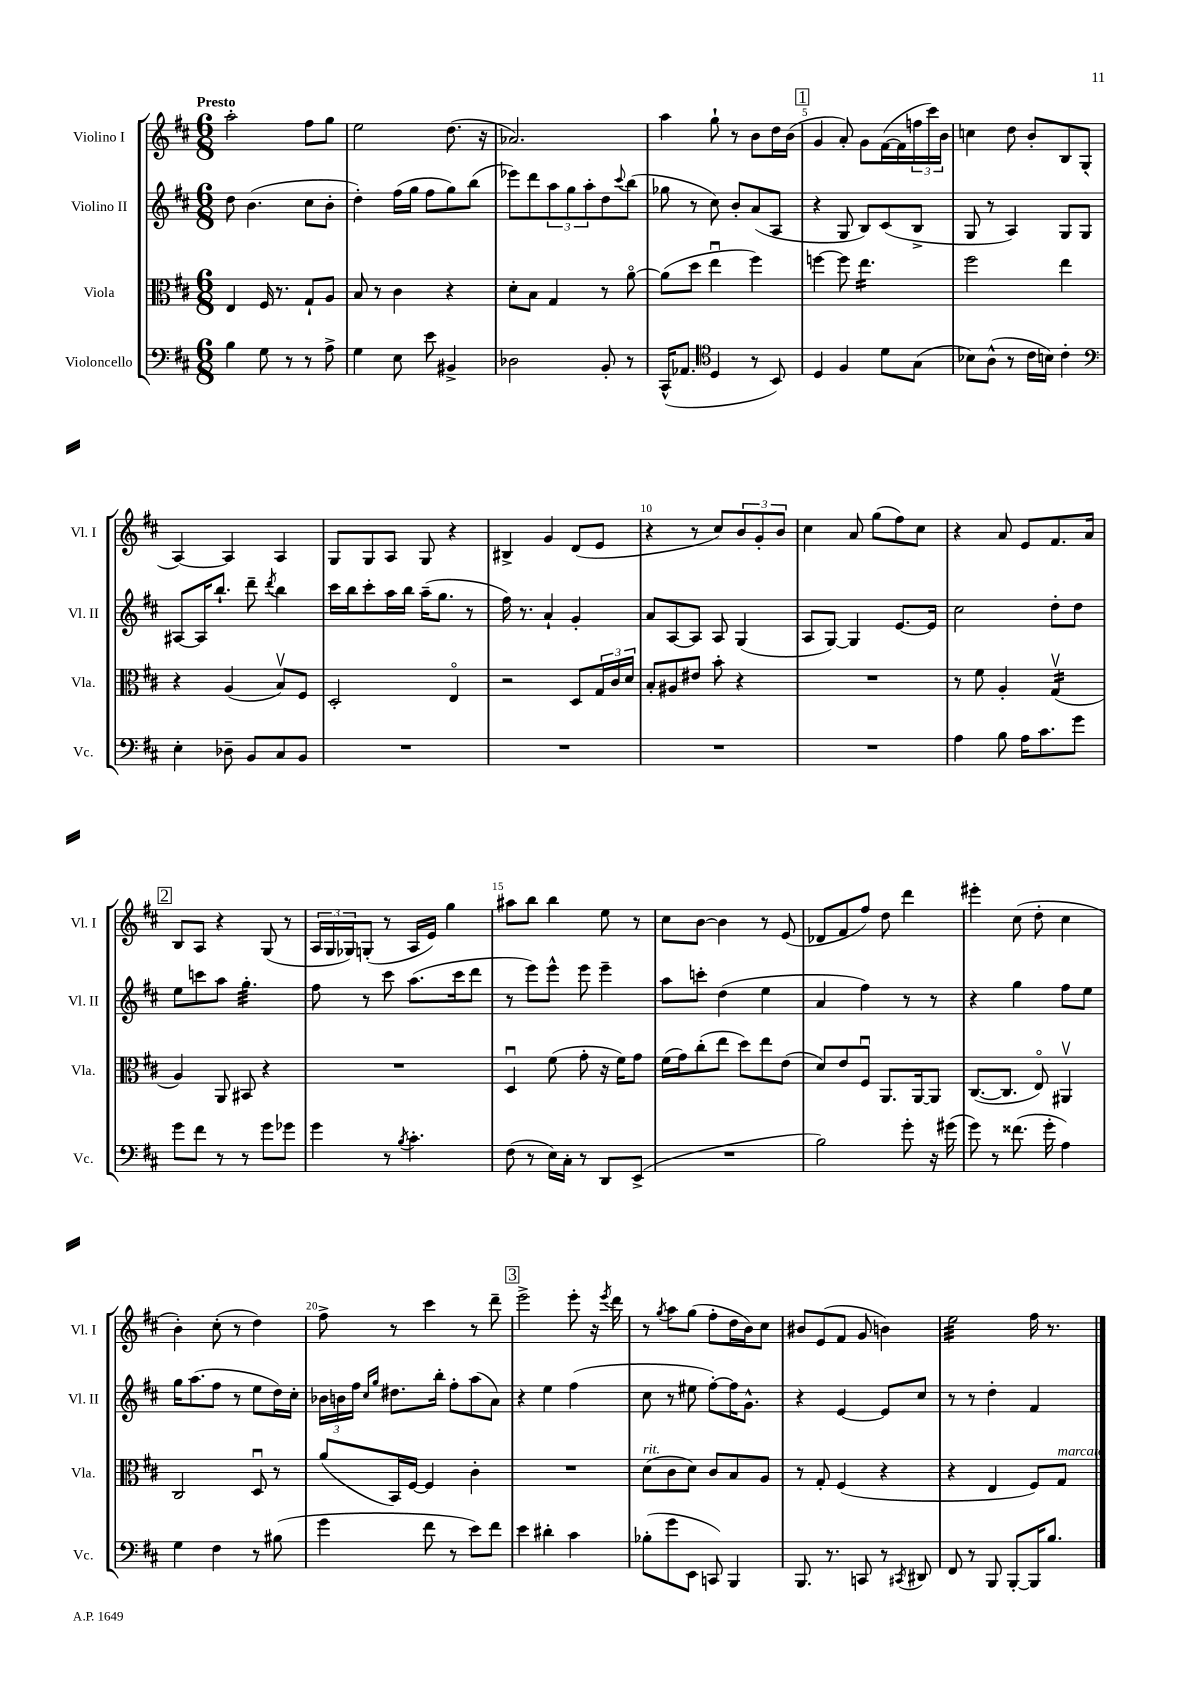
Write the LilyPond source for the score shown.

<<
\new StaffGroup <<
\new Staff = "s0" \with { instrumentName = "Violino I" shortInstrumentName = "Vl. I" } {
    \clef treble \key d \major \numericTimeSignature \time 6/8 \tempo "Presto"
    a''2-. fis''8 g''8 |
    e''2 d''8.( r16 |
    aes'2.) |
    a''4 g''8-! r8 b'8 d''16 b'16( |
    \mark \markup { \box "1" } g'4 a'8-.) g'8 fis'16~( fis'16 \tuplet 3/2 { f''16 cis'''16) b'16 } |
    c''4 d''8 b'8-. b8 g8-.( |
    a4~) a4 a4 |
    g8 g8 a8 g8 r4 |
    bis4-> g'4 d'8( e'8 |
    r4 r8 cis''8) \tuplet 3/2 { b'8 g'8-. b'8 } |
    cis''4 a'8 g''8( fis''8) cis''8 |
    r4 a'8 e'8 fis'8. a'16 |
    \mark \markup { \box "2" } b8 a8 r4 g8( r8 |
    \tuplet 3/2 { a16 g16 ges16) } g8-.( r8 a16 e'16) g''4 |
    ais''8 b''8 b''4 e''8 r8 |
    cis''8 b'8~ b'4 r8 e'8( |
    des'8 fis'8 fis''8) d''8 d'''4 |
    eis'''4-. cis''8( d''8-. cis''4 |
    b'4-.) cis''8-.( r8 d''4) |
    fis''8-> r8 cis'''4 r8 d'''8-- |
    \mark \markup { \box "3" } e'''2-> e'''8-. r16 \acciaccatura { e'''8 } d'''16 |
    r8 \acciaccatura { g''8 } a''8 g''8( fis''8-. d''16 b'16) cis''8 |
    bis'8 e'8( fis'8 g'8 b'4) |
    e''2:32 fis''16 r8. \bar "|." |
}
\new Staff = "s1" \with { instrumentName = "Violino II" shortInstrumentName = "Vl. II" } {
    \clef treble \key d \major \numericTimeSignature \time 6/8
    d''8 b'4.( cis''8 b'8-. |
    d''4-.) fis''16( g''16 fis''8 g''8) b''8( |
    ees'''8) d'''8 \tuplet 3/2 { a''8 g''8 a''8-. } d''8 \appoggiatura { cis'''8 } b''8( |
    ges''8 r8 cis''8) b'8-. a'8( a8 |
    \mark \markup { \box "1" } r4 g8 b8) cis'8( b8-> |
    g8 r8 a4) g8 g8 |
    ais8~ ais16 b''8.-! d'''8-- \acciaccatura { d'''8 } b''4 |
    cis'''16 b''16 cis'''8-. a''16 b''16 a''16--( g''8. r8 |
    fis''16) r8. a'4-! g'4-. |
    a'8 a8~ a8 a8 g4( |
    a8 g8~) g4 e'8.~ e'16 |
    cis''2 d''8-. d''8 |
    \mark \markup { \box "2" } e''8 c'''8 a''8 g''4.:32-. |
    fis''8 r8 cis'''8 a''8.( cis'''16 d'''8 |
    r8 e'''8) e'''8-^ e'''8 e'''4-- |
    a''8 c'''8-. d''4( e''4 |
    a'4 fis''4) r8 r8 |
    r4 g''4 fis''8 e''8 |
    g''16 a''8.( fis''8 r8 e''8 d''16) cis''16-. |
    \tuplet 3/2 { bes'16 b'16 fis''16 } \grace { cis''16 g''16 } dis''8. b''16-. fis''8-. a''8( a'8) |
    \mark \markup { \box "3" } r4 e''4 fis''4( |
    cis''8 r8 eis''8 fis''8~-.) fis''16 g'8.-^ |
    r4 e'4~ e'8 cis''8 |
    r8 r8 d''4-. fis'4 \bar "|." |
}
\new Staff = "s2" \with { instrumentName = "Viola" shortInstrumentName = "Vla." } {
    \clef alto \key d \major \numericTimeSignature \time 6/8
    e4 fis16 r8. g8-! a8 |
    b8 r8 cis'4 r4 |
    d'8-. b8 g4 r8 a'8~\flageolet |
    a'8( d''8 e''4\downbow fis''4) |
    \mark \markup { \box "1" } f''4~ f''8 e''4.:16 |
    fis''2 e''4 |
    r4 a4( b8\upbow) fis8 |
    d2-. e4\flageolet |
    r2 d8 \tuplet 3/2 { g16 cis'16 d'16 } |
    b8-. ais8 eis'8 b'8-. r4 |
    R2. |
    r8 fis'8 a4-. g4:16\upbow( |
    \mark \markup { \box "2" } a4) a,8 bis,8 r4 |
    R2. |
    d4\downbow fis'8( g'8-. r16 fis'16) g'8 |
    fis'16( g'16) cis''8-.( e''8 d''8) e''8 e'8( |
    d'8) e'8 fis8\downbow a,8. a,16~ a,8 |
    cis8.~( cis8. e8\flageolet) ais,4\upbow |
    cis2 d8\downbow r8 |
    a'8( b,16) fis16~ fis4 cis'4-. |
    \mark \markup { \box "3" } R2. |
    d'8^\markup { \italic "rit." }( cis'8 d'8) cis'8 b8 a8 |
    r8 g8-. fis4( r4 |
    r4 e4 fis8) g8^\markup { \italic "marcato" } \bar "|." |
}
\new Staff = "s3" \with { instrumentName = "Violoncello" shortInstrumentName = "Vc." } {
    \clef bass \key d \major \numericTimeSignature \time 6/8
    b4 g8 r8 r8 a8-> |
    g4 e8 e'8 bis,4-> |
    des2 b,8-. r8 |
    cis,16-^( aes,8. \clef tenor d4 r8 b,8) |
    \mark \markup { \box "1" } d4 fis4 d'8 g8( |
    bes8) a8-^( r8 cis'16 b16) cis'4-. |
    \clef bass e4-. des8-- b,8 cis8 b,8 |
    R2. |
    R2. |
    R2. |
    R2. |
    a4 b8 a16 cis'8. g'8 |
    \mark \markup { \box "2" } g'8 fis'8 r8 r8 g'8 ges'8 |
    g'4 r8 \acciaccatura { b8 } cis'4.-. |
    fis8( r8 e16) cis16-. r8 d,8 e,8->( |
    R2. |
    b2) g'8-. r16 gis'16( |
    g'8) r8 fisis'8.( g'16-. a4) |
    g4 fis4 r8 bis8( |
    g'4 fis'8 r8 e'8) fis'8 |
    \mark \markup { \box "3" } e'4 dis'4-. cis'4 |
    bes8-.( g'8 e,8 c,8) b,,4 |
    b,,8. r8. c,8 r8 \acciaccatura { cis,8 } dis,8 |
    fis,8 r8 b,,8 b,,8~-. b,,16 b8. \bar "|." |
}
>>
>>
\layout { \context { \Score \override BarNumber.break-visibility = ##(#f #t #t) barNumberVisibility = #(every-nth-bar-number-visible 5) } }
